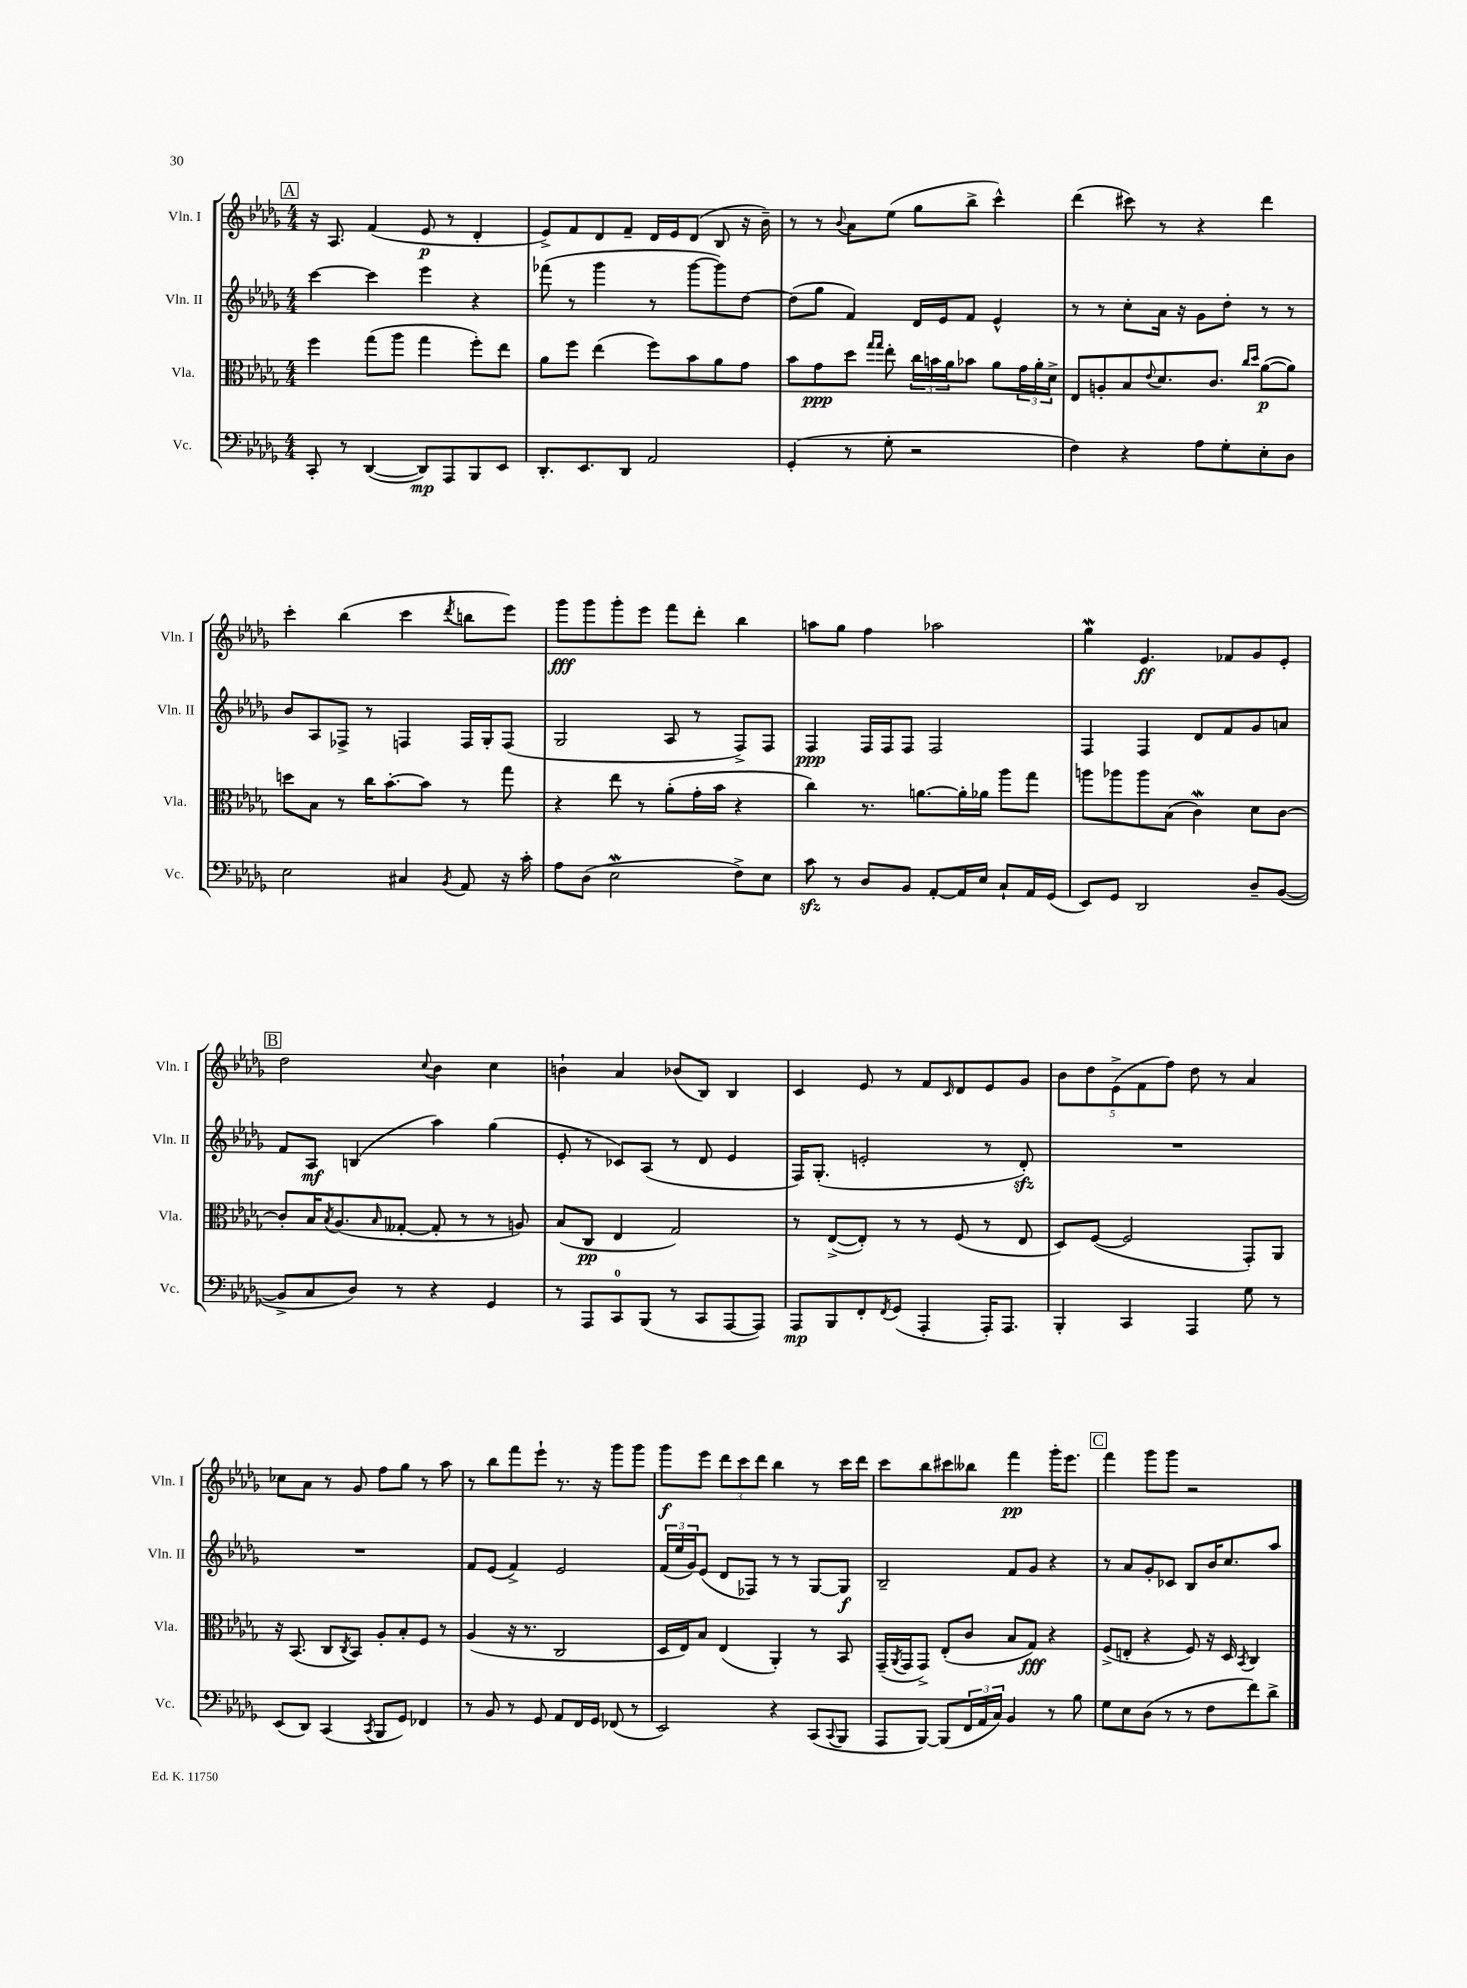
<<
\new StaffGroup <<
\new Staff = "s0" \with { instrumentName = "Vln. I" shortInstrumentName = "Vln. I" } {
    \clef treble \key des \major \numericTimeSignature \time 4/4
    \mark \markup { \box "A" } r16 aes8. f'4( ees'8\p r8 des'4-. |
    ees'8->) f'8 des'8 f'8-- des'16 ees'16 des'8( bes8 r16 bes'16--) |
    r8 r8 \appoggiatura { bes'8 } aes'8 ees''8( ges''8 bes''8-> c'''4-^) |
    des'''4( cis'''8) r8 r4 des'''4 |
    c'''4-. bes''4( c'''4 \acciaccatura { des'''8 } b''8 ees'''8) |
    ges'''8\fff ges'''8 ges'''8-. ees'''8 f'''8 des'''8-. bes''4 |
    a''8 ges''8 f''4 aes''2 |
    ges''4\mordent ees'4.\ff fes'8 ges'8 ees'8-. |
    \mark \markup { \box "B" } des''2 \appoggiatura { c''8 } bes'4 c''4 |
    b'4-! aes'4 bes'8( bes8) bes4 |
    c'4 ees'8 r8 f'8 \grace { c'16 } des'8 ees'8 ges'8 |
    \tuplet 5/4 { bes'8 des''8 ees'8->( f'8 f''8) } des''8 r8 aes'4 |
    ces''8 aes'8 r8 ges'8 f''8 ges''8 r8 aes''8 |
    r8 bes''8 f'''8 ees'''8-! r8. r16 ges'''8 ges'''8 |
    ges'''8\f ees'''8 \tuplet 3/2 { des'''8 c'''8 des'''8 } bes''4 r8 c'''16 des'''16 |
    c'''8 bes''8 cis'''8 beses''8 f'''4\pp ges'''16-. ees'''8. |
    \mark \markup { \box "C" } f'''4 ges'''8 ges'''8 r2 \bar "|." |
}
\new Staff = "s1" \with { instrumentName = "Vln. II" shortInstrumentName = "Vln. II" } {
    \clef treble \key des \major \numericTimeSignature \time 4/4
    \mark \markup { \box "A" } c'''4~ c'''4 ees'''4 r4 |
    fes'''8( r8 ges'''4 r8 ges'''8~ ges'''8) des''8~ |
    des''8( ges''8 f'4) des'16 ees'16 f'8 ees'4-^ |
    r8 r8 c''8-. aes'16 r16 ges'8 des''8-. r8 r8 |
    bes'8 aes8 fes8-> r8 f4 f16 ges16-. f8( |
    ges2 aes8 r8 f8->) f8 |
    f4\ppp f16 f16 f8 f2 |
    f4 f4 des'8 f'8 ges'8 a'8 |
    \mark \markup { \box "B" } f'8 aes8\mf b4( aes''4) ges''4( |
    ees'8-. r8 ces'8) aes8( r8 des'8 ees'4 |
    f16) ges8.-.( e'2-. r8 des'8-.\sfz) |
    R1 |
    R1 |
    f'8 ees'8( f'4->) ees'2 |
    \tuplet 3/2 { f'16( ees''16 ges'16) } ees'8( des'8 fes8) r8 r8 ges8~ ges8\f |
    bes2-- f'8 ges'8 r4 |
    \mark \markup { \box "C" } r8 aes'8 ges'8-. ces'8 bes8 bes'16 c''8. aes''8 \bar "|." |
}
\new Staff = "s2" \with { instrumentName = "Vla." shortInstrumentName = "Vla." } {
    \clef alto \key des \major \numericTimeSignature \time 4/4
    \mark \markup { \box "A" } f''4 ges''8( aes''8 ges''4 f''8-.) ees''8 |
    aes'8 f''8 ees''4( f''8) bes'8 aes'8 ges'8 |
    bes'8 ges'8\ppp des''8 \grace { ges''16 ges''16 } ees''8-. \tuplet 3/2 { c''16 b'16 aes'16 } bes'8 aes'8 \tuplet 3/2 { ges'16 aes'16-. des'16-> } |
    ees8 a8-. bes8 \appoggiatura { ees'8 } des'8. c'8. \grace { c''16 des''16 } aes'8~\p( aes'8) |
    d''8 bes8 r8 c''16 bes'8.~-. bes'8 r8 ges''8 |
    r4 ees''8 r8 aes'8-.( ges'16-. bes'16 r4 |
    c''4) r8. a'8.~ a'16-. aes'16 aes''8 ges''8 |
    a''8 aes''8 aes''8 bes8( c'4\mordent) des'8 c'8~ |
    \mark \markup { \box "B" } c'8-. bes16 \acciaccatura { bes8 } aes8.( \grace { bes16 } geses8~-. geses8-. r8 r8 a8) |
    bes8( c8\pp ees4 ges2) |
    r8 ees8~->( ees8-.) r8 r8 f8( r8 ees8 |
    des8) f8~( f2 ges,8-.) aes,8 |
    r16 bes,8.( c8 \acciaccatura { c8 } bes,8) aes8-. bes8-. f8 r8 |
    aes4( r16 r8. c2 |
    des16 ees16) bes8 ees4( aes,4-.) r8 bes,8 |
    ges,16--( \acciaccatura { aes,8 } ges,16 ges,8->) ees8-.( c'8 bes8 ges8\fff) r4 |
    \mark \markup { \box "C" } f8->( e8-. r4 f8) r16 des16 \acciaccatura { bes,8 } c4 \bar "|." |
}
\new Staff = "s3" \with { instrumentName = "Vc." shortInstrumentName = "Vc." } {
    \clef bass \key des \major \numericTimeSignature \time 4/4
    \mark \markup { \box "A" } c,8-. r8 des,4~( des,8\mp) aes,,8 bes,,8 ees,8 |
    des,8.-. ees,8. des,8 aes,2 |
    ges,4-.( r8 ges8-. r2 |
    f4) r4 aes8 ges8-. ees8-. des8 |
    ees2 cis4 \acciaccatura { bes,8 } aes,8 r16 c'16-. |
    aes8 des8( ees2\mordent f8->) ees8 |
    c'8\sfz r8 des8 bes,8 aes,8~-. aes,16 ees16 c8-! aes,16 ges,16( |
    ees,8) ges,8 des,2 des8-- bes,8~( |
    \mark \markup { \box "B" } bes,8-> c8 des8) r8 r4 ges,4 |
    r8 aes,,8 c,8-0 bes,,8( r8 c,8 aes,,8~ aes,,8) |
    aes,,8\mp bes,,8 f,8-. \acciaccatura { f,8 } ges,8( aes,,4-. aes,,16-.) aes,,8. |
    bes,,4-. c,4 aes,,4 ges8 r8 |
    ees,8( des,8) c,4( \acciaccatura { c,8 } bes,,8 ges,8) fes,4 |
    r8 bes,8 r8 ges,8 aes,8 f,16 ges,16 fes,8( r8 |
    ees,2) r4 c,8( \appoggiatura { c,8 } bes,,8 |
    aes,,8 bes,,8~) bes,,8( \tuplet 3/2 { f,16 aes,16 c16) } bes,4 r8 bes8 |
    \mark \markup { \box "C" } ges8 ees8 des8( r8 r8 f8 f'8) des'8-> \bar "|." |
}
>>
>>
\layout { \context { \Score \remove "Bar_number_engraver" } }
